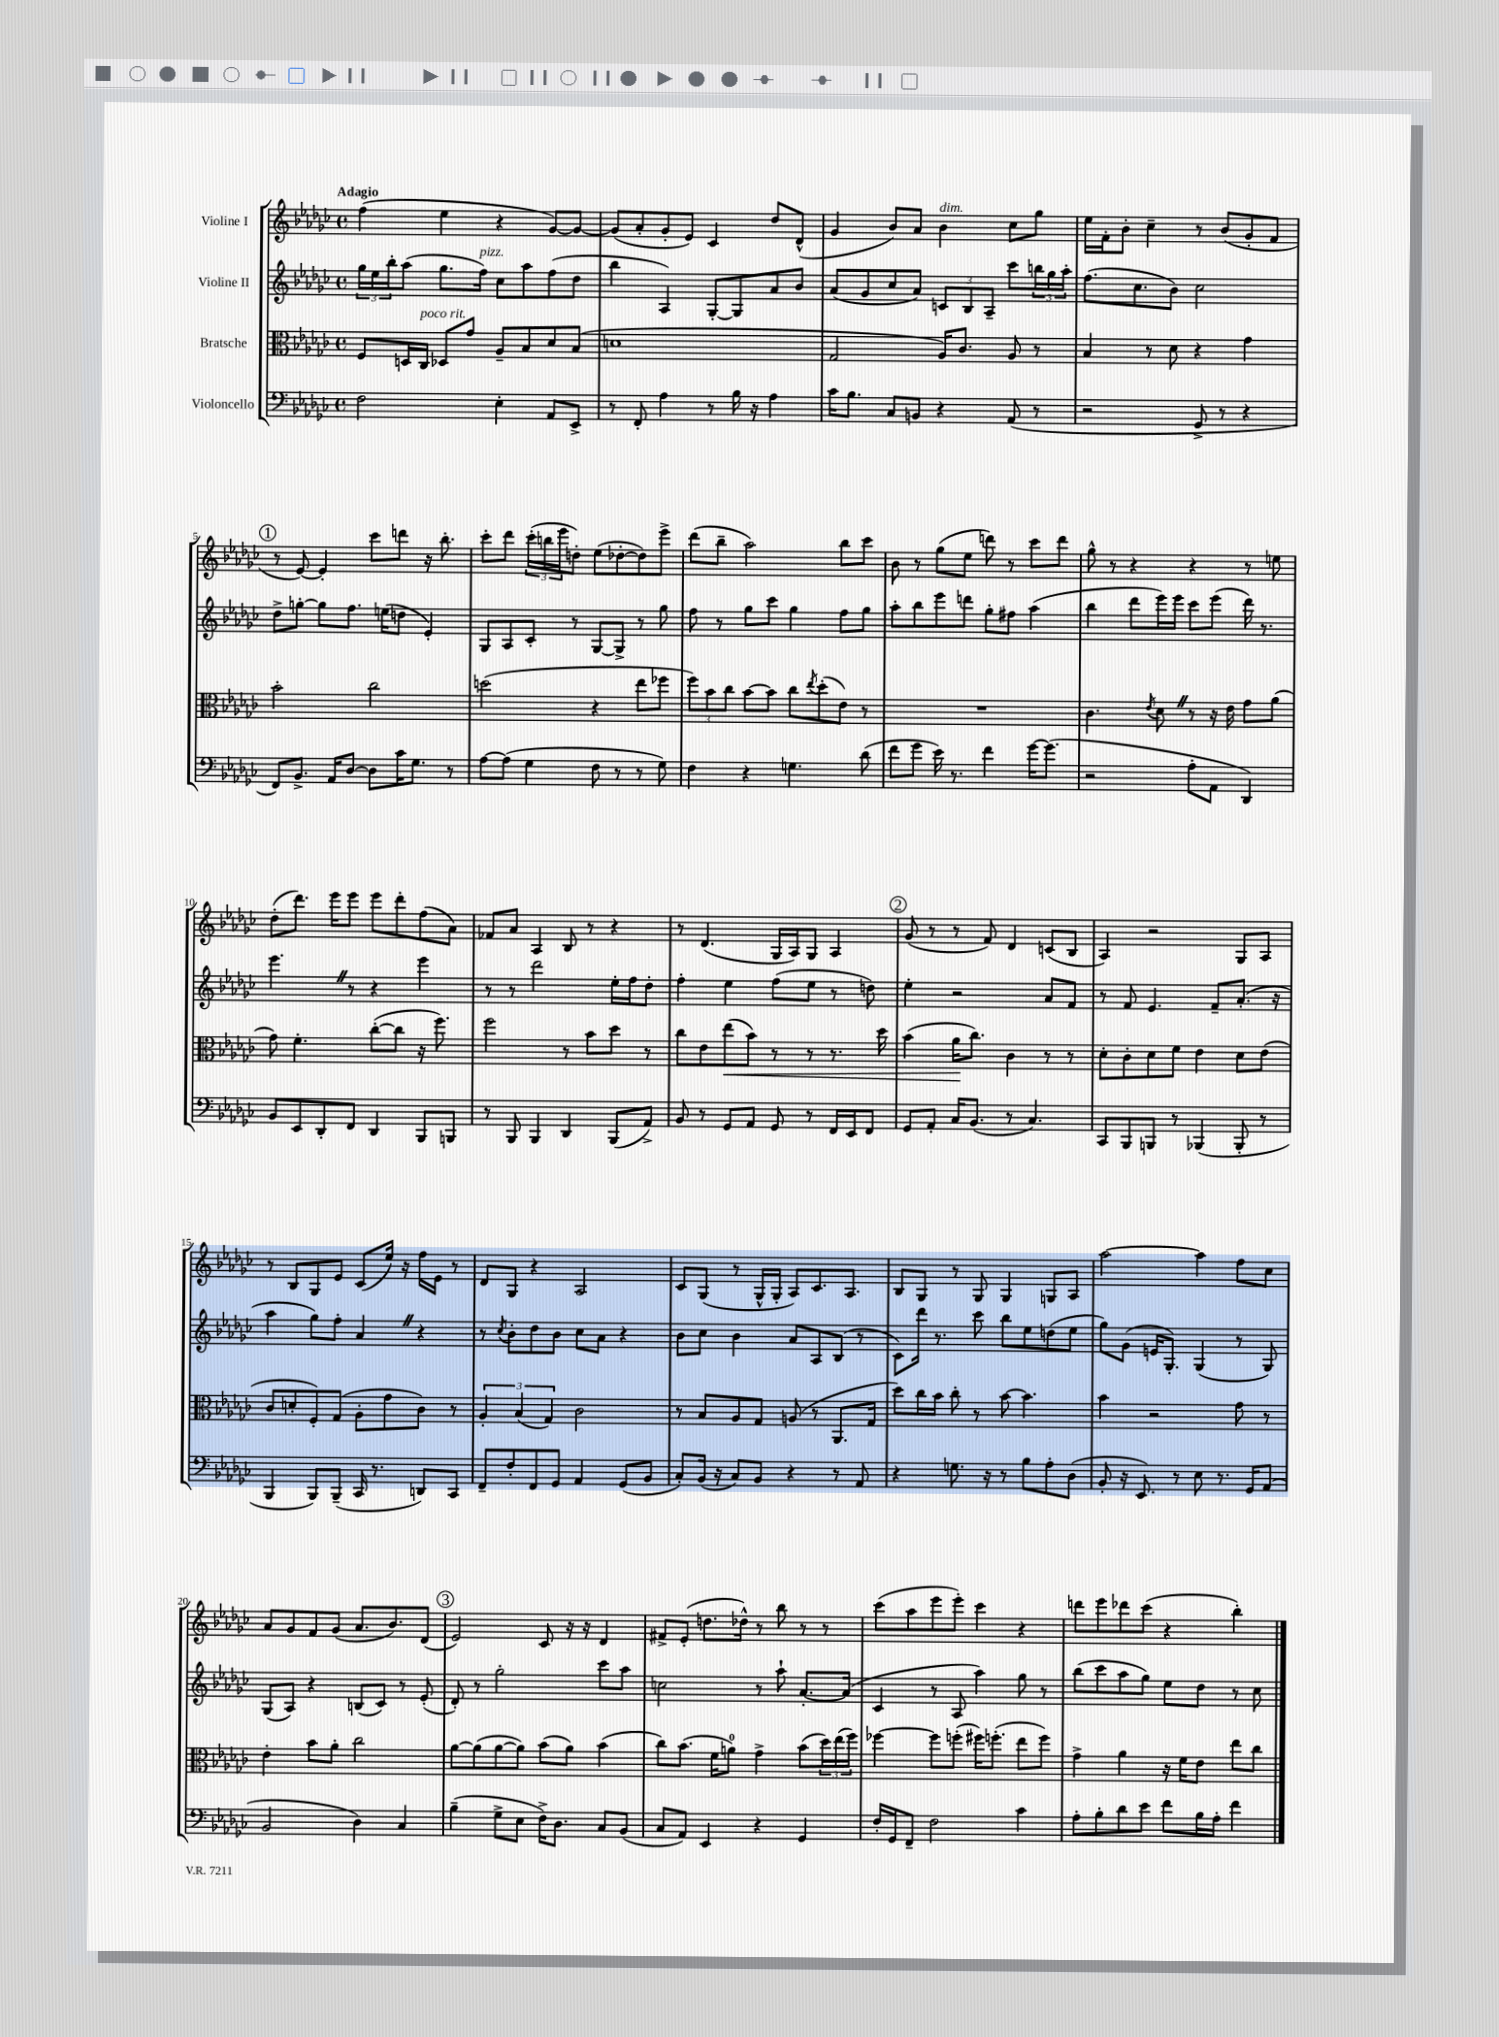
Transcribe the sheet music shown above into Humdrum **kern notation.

**kern	**kern	**kern	**kern
*staff4	*staff3	*staff2	*staff1
*clefF4	*clefC3	*clefG2	*clefG2
*k[b-e-a-d-g-c-]	*k[b-e-a-d-g-c-]	*k[b-e-a-d-g-c-]	*k[b-e-a-d-g-c-]
*M4/4	*M4/4	*M4/4	*M4/4
*met(c)	*met(c)	*met(c)	*met(c)
2F	8F	24gg-	(4ff
.	.	24ee-	.
.	.	24bb-'	.
.	16D	(8aa-	.
.	16C-	.	.
.	8D-	8.gg-	4ee-
.	8g-	.	.
.	.	16ff)	.
4E-'	8A-~	8cc-	4r
.	8B-	8aa-	.
8AA-	8d-	(8ff	[8g-)
8EE-^	(8B-	8dd-	8g-_
=	=	=	=
8r	1d	4bb-	(8g-]
8FF'	.	.	8a-'
4A-	.	4A-)	8g-'
.	.	.	8e-)
8r	.	[8G-'	4c-
16B-	.	8G-]	.
16r	.	.	.
4A-	.	8a-	8dd-
.	.	8b-	(8d-^^
=	=	=	=
16c-	2G-	(8a-	4g-
8.B-	.	.	.
.	.	8g-	.
8C-	.	8cc-	8b-)
8BB	.	8a-)	8a-
4r	16A-)	12c	4b-
.	8.c-	.	.
.	.	12B-	.
.	.	12A-~	.
(8AA-	8A-	8ccc-	8cc-
8r	8r	24bb	8gg-
.	.	24gg-	.
.	.	24aa-'	.
=	=	=	=
2r	4B-	(8.ff	16ee-
.	.	.	16f'
.	.	.	8b-'
.	.	8.cc-	.
.	8r	.	4cc-~
.	8d-	8b-)	.
8GG-^	4r	2cc-	8r
8r	.	.	(8b-
4r	4g-	.	8g-'
.	.	.	8f
=	=	=	=
8FF)	2b-'	8dd-^	8r
8.BB-^	.	[8gg'	[8e-)
.	.	8gg]	4e-']
16AA-	.	.	.
[8D-	.	8.ff	.
8D-]	2cc-	.	8ccc-
.	.	(16ee	.
16c-	.	8dd	8ddd
8.G-	.	.	.
.	.	4e-')	16r
.	.	.	8.bb-'
8r	.	.	.
=	=	=	=
[8A-	(2dd	8G-	8ccc-'
(8A-]	.	8A-	8ddd-
4G-	.	8c-'	(24ccc-'
.	.	.	24bb
.	.	.	24eee-
.	.	8r	8dd')
8F	4r	[8G-	(8ee-
8r	.	8G-^]	[8dd-'
8r	8ee-	8r	8dd-])
8G-)	8ff-	8gg-	8eee-^
=	=	=	=
4F	12ff)	8ff	(8ddd-
.	12b-	.	.
.	.	8r	8bb-~
.	12cc-	.	.
4r	[8b-	8gg-	2aa-)
.	8b-]	8ccc-	.
4.G	8cc-	4gg-	.
.	8qee-	.	.
.	(8dd-'	.	.
.	8e-)	8ff	8bb-
(8d-	8r	8gg-	8ccc-
=	=	=	=
8f	1r	8aa-'	8b-
8g-	.	8bb-	8r
16e-)	.	8eee-	(8gg-
8.r	.	.	.
.	.	8ddd	8ee-
4f	.	8gg-'	8ddd)
.	.	8ff#	8r
[16g-	.	(4aa-	8ccc-
(8.g-]	.	.	.
.	.	.	8ddd
=	=	=	=
2r	4.c-	4bb-	8gg-^^
.	.	.	8r
.	.	8ddd-	4r
.	8qe-	.	.
.	8d-	16eee-)	.
.	.	16eee-	.
8A-'	8r	8ccc-	4r
8AA-	16r	(8eee-	.
.	16e-	.	.
4DD-)	8g-	16ddd-)	8r
.	.	8.r	.
.	(8a-	.	8ee
=	=	=	=
8BB-	8g-)	4.eee-	(8dd-'
8EE-	4.f'	.	8.ddd-)
8DD-'	.	.	.
.	.	.	16eee-
8FF	.	8r	8eee-
4DD-	([8cc-'	4r	8eee-
.	8cc-]	.	8ddd-'
8BBB-	16r	4eee-	(8ff
.	8.ff)	.	.
8BBB	.	.	8a-)
=	=	=	=
8r	2ff	8r	8f-
8BBB-	.	8r	8a-
4BBB-	.	2ddd-	4A-
4DD-	8r	.	8B-
.	8b-	.	8r
(8BBB-	8dd-	16ee-'	4r
.	.	16ff	.
8AA-^)	8r	8dd-'	.
=	=	=	=
8BB-	8cc-	4ff'	8r
8r	8e-	.	(4.d-
8GG-	(8ee-	4ee-	.
8AA-	8b-)	.	.
8GG-	8r	(8ff	16G-
.	.	.	16A-)
8r	8r	8ee-	8G-
16FF	8.r	8r	4A-
16EE-	.	.	.
8FF	.	8dd)	.
.	16dd-	.	.
=	=	=	=
8GG-	(4b-	4ee-'	(8g-
8AA-'	.	.	8r
16C-	16a-	2r	8r
(8.BB-	8.cc-)	.	.
.	.	.	8f)
8r	4c-	.	4d-
4.C-)	.	.	.
.	8r	8a-	(8c
.	8r	8f	8B-
=	=	=	=
8CC-	8d-'	8r	4A-)
8BBB-	8c-'	8f	.
8BBB	8d-	4.e-	2r
8r	8f	.	.
(4BBB-	4e-	.	.
.	.	8f~	.
8BBB-'	8d-	(8.a-'	8G-
8r	(8e-	.	8A-
.	.	16r	.
=	=	=	=
4BBB-	8c-	4aa-	8r
.	8d'	.	8B-
8BBB-)	8F')	8gg-)	8G-
(8BBB-~	(8G-	8ff'	8e-
16CC-	8A-'	4a-	(8c-
8.r	.	.	.
.	8g-	.	16ee-)
.	.	.	16r
8DD)	8c-)	4r	16ff
.	.	.	16e-
8CC-	8r	.	8r
=	=	=	=
8FF~	6A-'	8r	8d-
.	.	8qcc-	.
8F'	.	8b-'	8G-
.	(6B-	.	.
8FF	.	8dd-	4r
.	6G-)	.	.
8GG-	.	8b-	.
4AA-	2c-	8cc-	2A-
.	.	8a-	.
(8GG-	.	4r	.
8BB-	.	.	.
=	=	=	=
8C-')	8r	8b-	8c-
(16BB-	8B-	8cc-	(8G-
16r	.	.	.
8C-)	8A-	4b-	8r
8BB-	8G-	.	16G-^^
.	.	.	16G-'
4r	(8A	8a-	8A-)
.	8r	8A-	8.c-
8r	8.AA-	(8B-	.
.	.	.	8.A-
8AA-	.	8r	.
.	16G-	.	.
=	=	=	=
4r	8dd-)	8c-)	8B-
.	16cc-	16ddd-	8G-
.	16b-	8.r	.
8.G	8cc-'	.	8r
.	8r	8ccc-	8G-
16r	.	.	.
8r	[8b-	8bb-	4G-
8B-	4.b-]	8ee-	.
8A-'	.	(8dd	8G
(8D-	.	8ee-	8A-
=	=	=	=
8BB-'	4b-	8gg-)	[2aa-
16r	.	(8g-	.
8.EE-)	.	.	.
.	2r	16e	.
.	.	8.G-')	.
8r	.	.	.
8E-	.	(4G-	4aa-]
8.r	.	.	.
.	8g-	8r	8ff
16GG-	.	.	.
(8AA-	8r	8G-)	8cc-
=	=	=	=
2BB-	4e-'	(8G-	8a-
.	.	8A-)	8g-
.	8b-	4r	8f
.	8a-'	.	(8g-
4D-)	2cc-	(8B	8.a-
.	.	8c-)	.
.	.	.	8.b-)
4C-	.	8r	.
.	.	(8e-'	(8d-
=	=	=	=
(4B-~	[8a-	8d-')	2e-)
.	(8a-]	8r	.
8G-^	[8a-	2gg-'	.
8E-	8a-])	.	.
16F^)	(8b-	.	8c-
8.D-	.	.	.
.	8a-)	.	16r
.	.	.	16r
8C-	(4b-	8ccc-	4d-
(8BB-	.	8aa-	.
=	=	=	=
8C-	8cc-)	2cc	8f#^
8AA-)	(8.b-	.	(8e-'
4EE-	.	.	8.dd
.	16f	.	.
.	8a)	.	.
.	.	.	16dd-^^)
4r	4g-^	8r	8r
.	.	8aa-`	8bb-
4GG-	(8b-	[8.a-'	8r
.	24dd-)	.	8r
.	(24ee-	.	.
.	.	(16a-]	.
.	24ff)	.	.
=	=	=	=
16F'	[4ff-	4c-	(8ccc-
16GG-	.	.	.
8FF~	.	.	8aa-
2F	8ff-]	8r	8eee-
.	(8ff'	8A-	8eee-')
.	16ff#)	4aa-)	4ccc-
.	(8.ff'	.	.
4c-	8ee-	8gg-	4r
.	8ff)	8r	.
=	=	=	=
8A-'	4g-^	(8bb-	8ddd
8B-'	.	8ccc-	8eee-
8d-	4a-	8aa-	8ddd-
8e-	.	8gg-)	(8ccc-
8f	16r	8ee-	4r
.	16f	.	.
16B-	8e-	8dd-	.
16A-'	.	.	.
4f	8ee-	8r	4bb-')
.	8cc-	8cc-	.
==	==	==	==
*-	*-	*-	*-
